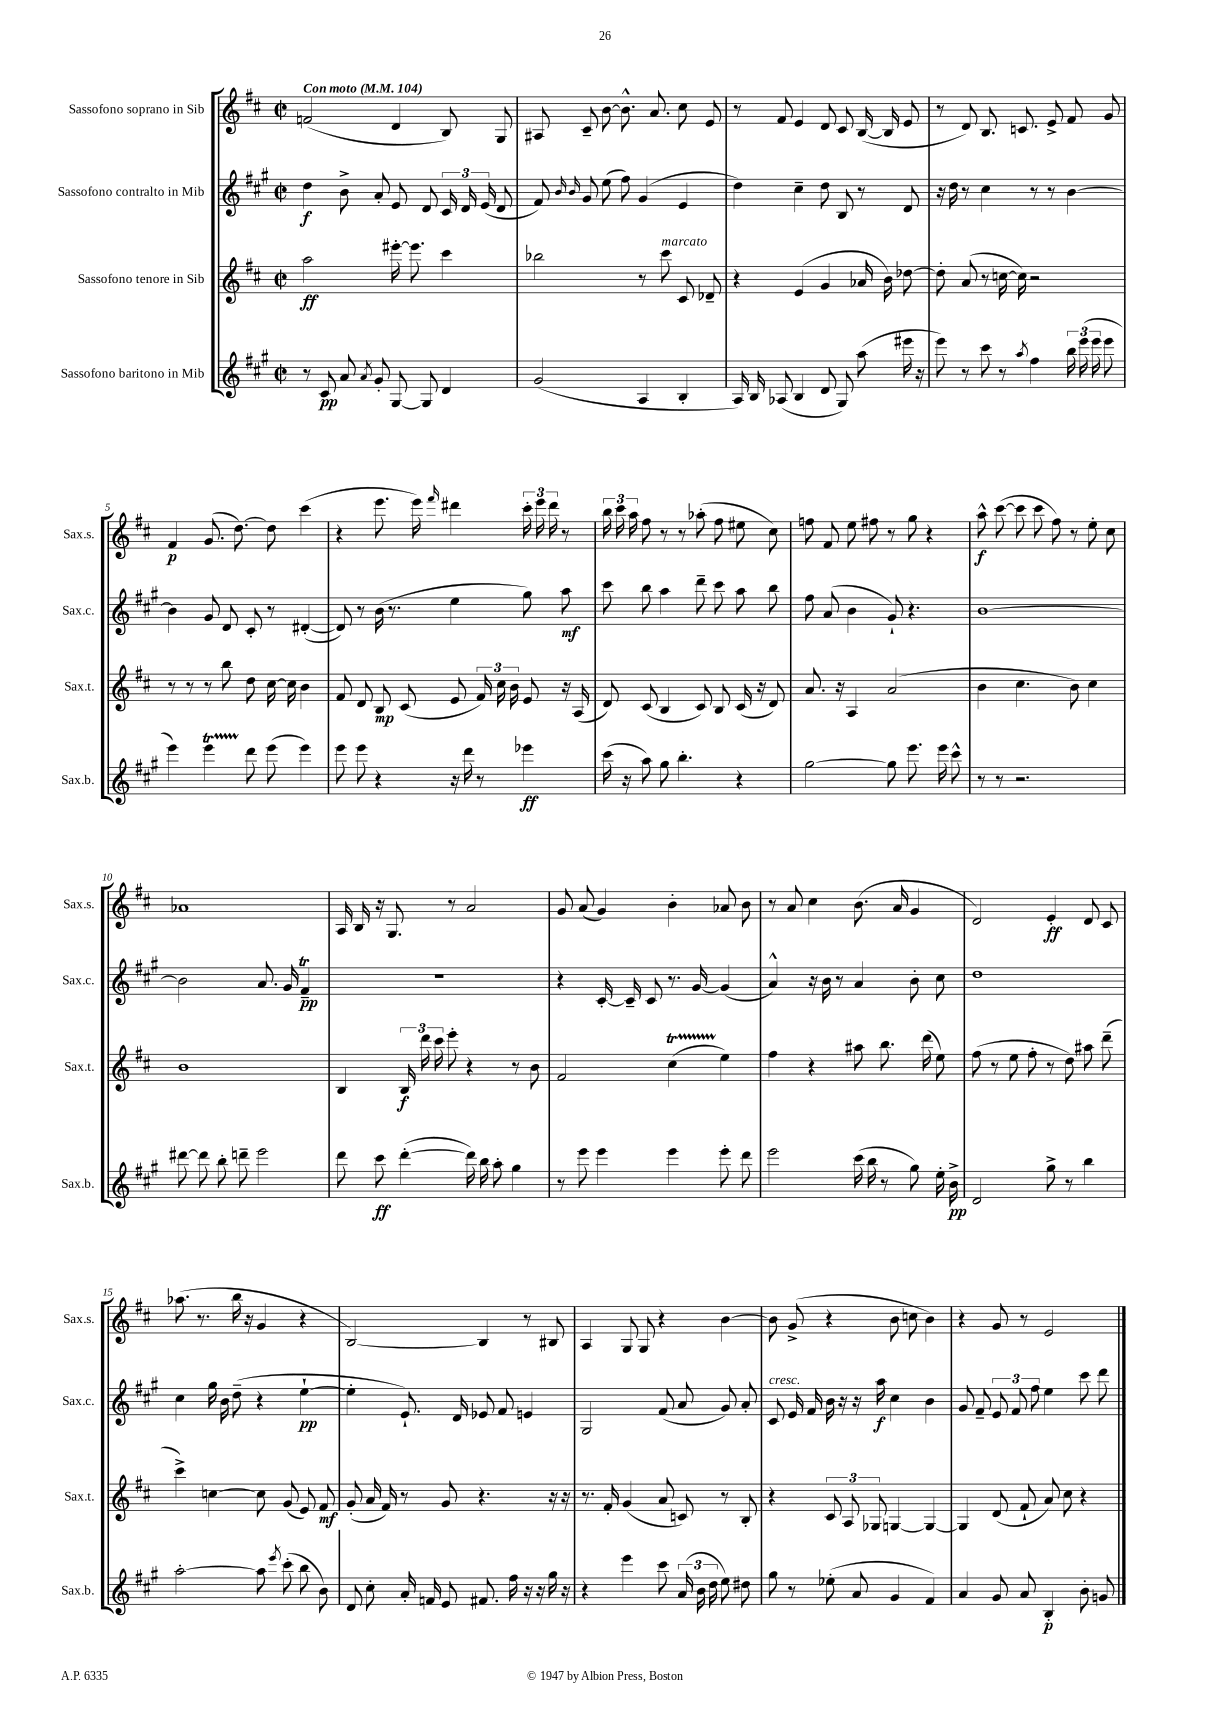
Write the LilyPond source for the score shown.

<<
\new StaffGroup <<
\new Staff = "s0" \with { instrumentName = "Sassofono soprano in Sib" shortInstrumentName = "Sax.s." } {
    \clef treble \key d \major \defaultTimeSignature \time 2/2 \tempo "Con moto" 4 = 104
    \autoBeamOff f'2( d'4 b8) g8 |
    ais8 cis'8-- b'8~ b'8.-^ a'8. cis''8 e'8 |
    r8 fis'8 e'4 d'8 cis'8 b16~( b16 e'8 |
    r8 d'8) b8. c'8. e'8-> fis'8 g'8 |
    fis'4\p g'8.( d''8.~) d''8 cis'''4( |
    r4 e'''8. e'''16) \grace { fis'''16 } dis'''4 \tuplet 3/2 { cis'''16-. e'''16 dis'''16 } r8 |
    \tuplet 3/2 { b''16 cis'''16 a''16 } fis''8 r8 r8 aes''8-.( fis''8 eis''8 cis''8) |
    f''8 fis'8 e''8 fis''8 r8 g''8 r4 |
    a''8-^\f cis'''8~( cis'''8 cis'''8 fis''8) r8 e''8-. cis''8 |
    aes'1 |
    a16 b16 r16 g8. r8 a'2 |
    g'8 a'8( g'4) b'4-. aes'8 b'8 |
    r8 a'8 cis''4 b'8.( a'16 g'4 |
    d'2) e'4-.\ff d'8 cis'8 |
    aes''8.( r8. b''16 r16 g'4 r4 |
    b2~) b4 r8 bis8 |
    a4 g8 g8 r4 b'4~ |
    b'8 g'8->( r4 b'8 c''8 b'4) |
    r4 g'8 r8 e'2 \bar "|." |
}
\new Staff = "s1" \with { instrumentName = "Sassofono contralto in Mib" shortInstrumentName = "Sax.c." } {
    \clef treble \key a \major \defaultTimeSignature \time 2/2
    \autoBeamOff d''4\f b'8-> a'8-. e'8 d'8 \tuplet 3/2 { cis'16 d'16 e'16( } d'8 |
    fis'8) \grace { b'16 b'16 } gis'8 e''8( fis''8) gis'4( e'4 |
    d''4) cis''4-- d''8 b8 r8 d'8 |
    r16 d''16 r8 cis''4 r8 r8 b'4~ |
    b'4 gis'8 d'8 cis'8-. r8 dis'4~-.( |
    dis'8) r8 b'16( r8. e''4 gis''8) a''8\mf |
    cis'''8 b''8 a''4 d'''8-- cis'''8 a''8 b''8 |
    fis''8 a'8( b'4 gis'8-!) r4. |
    b'1~ |
    b'2 a'8. gis'16 fis'4--\trill\pp |
    R1 |
    r4 cis'16~-. cis'16-- cis'8 r8. gis'16~ gis'4( |
    a'4-^) r16 b'16 r8 a'4 b'8-. cis''8 |
    d''1 |
    cis''4 gis''16 b'16 d''8--( r4 e''4~-!\pp |
    e''4-. e'8.-!) d'16 ees'8 fis'8 e'4 |
    gis2 fis'8( a'8 gis'8) a'8-. |
    cis'8^\markup { \italic "cresc." } e'16 fis'16 b'16 r16 r16 a''16\f cis''4 b'4 |
    gis'8 fis'8-- \tuplet 3/2 { e'8 fis'8 fis''8 } e''4 cis'''8 d'''8 \bar "|." |
}
\new Staff = "s2" \with { instrumentName = "Sassofono tenore in Sib" shortInstrumentName = "Sax.t." } {
    \clef treble \key d \major \defaultTimeSignature \time 2/2
    \autoBeamOff a''2\ff eis'''16~-. eis'''8. cis'''4 |
    bes''2 r8 cis'''8^\markup { \italic "marcato" } cis'8 des'8-- |
    r4 e'4( g'4 aes'16 b'16) des''8~ |
    des''8-. a'8( r8 c''16~ c''16) r2 |
    r8 r8 r8 b''8 d''8 cis''16~ cis''16 b'4 |
    fis'8 d'8 b8\mp cis'8( e'8 \tuplet 3/2 { fis'16) cis''16 b'16 } e'8 r16 a16( |
    d'8) cis'8( b4 cis'8) b8 cis'16( r16 d'8) |
    a'8. r16 a4 a'2( |
    b'4 cis''4. b'8) cis''4 |
    b'1 |
    b4 \tuplet 3/2 { b16\f d'''16 cis'''16 } e'''8-. r4 r8 b'8 |
    fis'2 cis''4\startTrillSpan( e''4\stopTrillSpan) |
    fis''4 r4 ais''8 b''8. d'''16( e''8) |
    fis''8( r8 e''8 fis''8-. r8 d''8) ais''8 d'''8--( |
    cis'''4->) c''4~ c''8 g'8( e'8) fis'8\mf |
    g'8-.( a'16 fis'16) r8 g'8 r4. r16 r16 |
    r8. fis'16-. g'4( a'8 c'8) r8 b8-. |
    r4 \tuplet 3/2 { cis'8 a8 ges8 } g4~ g4~ |
    g4 d'8( fis'8-! a'8) cis''8 r4 \bar "|." |
}
\new Staff = "s3" \with { instrumentName = "Sassofono baritono in Mib" shortInstrumentName = "Sax.b." } {
    \clef treble \key a \major \defaultTimeSignature \time 2/2
    \autoBeamOff r8 cis'8\pp a'8 \acciaccatura { a'8 } gis'8-. gis8~ gis8 d'4 |
    gis'2( a4 b4-. |
    a16) b16 aes8( b4 d'8 gis8) a''8( eis'''16 r16 |
    e'''8) r8 cis'''8 r8 \acciaccatura { a''8 } fis''4 \tuplet 3/2 { b''16 e'''16( e'''16 } e'''8 |
    e'''4) e'''4\startTrillSpan d'''8\stopTrillSpan e'''8( e'''4) |
    e'''8 e'''8 r4 r16 d'''16 r8 ees'''4\ff |
    cis'''16( r16 a''8) gis''8 b''4.-. r4 |
    gis''2~ gis''8 e'''8. e'''16 cis'''8-^ |
    r8 r8 r2. |
    dis'''8~ dis'''8 b''8-. d'''8-- e'''2 |
    d'''8 cis'''8\ff d'''4~-.( d'''16) b''16 a''8-. gis''4 |
    r8 e'''8 e'''4 e'''4 e'''8-. d'''8 |
    e'''2 cis'''16( b''16 r8 gis''8) e''16-. b'16->\pp |
    d'2 gis''8-> r8 b''4 |
    a''2~-. a''8 \acciaccatura { e'''8 } cis'''8-.( b''8 b'8) |
    d'8 cis''8-. a'16-. f'16 e'8 fis'8. fis''16 r16 r16 gis''16 r16 |
    r4 e'''4 cis'''8 \tuplet 3/2 { a'16( b'16 d''16 } e''8) dis''8 |
    gis''8 r8 ees''8-.( a'8 gis'4 fis'4) |
    a'4 gis'8 a'8 b4-.\p b'8-. g'8 \bar "|." |
}
>>
>>
